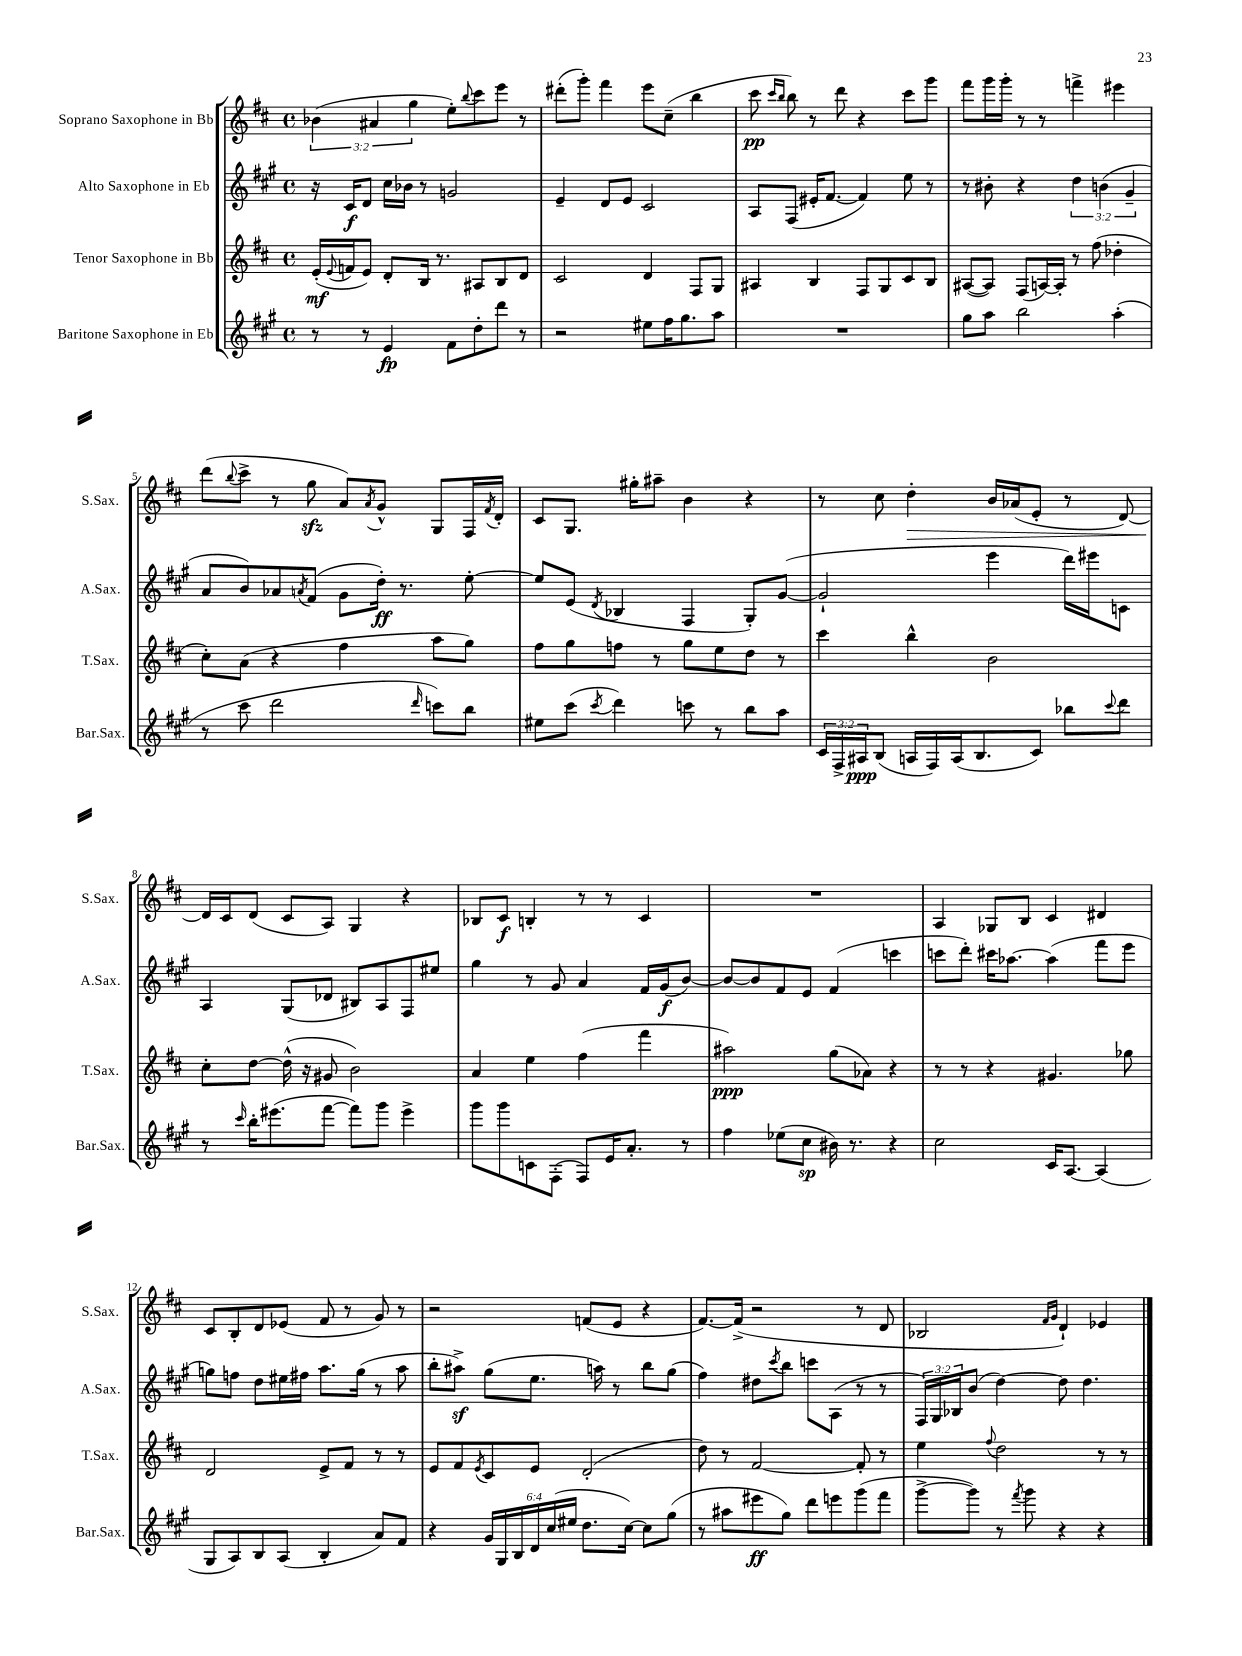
<<
\new StaffGroup <<
\new Staff = "s0" \with { instrumentName = "Soprano Saxophone in Bb" shortInstrumentName = "S.Sax." } {
    \clef treble \key d \major \defaultTimeSignature \time 4/4 \override Staff.TupletNumber.text = #tuplet-number::calc-fraction-text
    \tuplet 3/2 { bes'4( ais'4 g''4 } e''8-.) \appoggiatura { b''8 } cis'''8 e'''8 r8 |
    dis'''8-.( g'''8-.) fis'''4 e'''8 cis''8--( b''4 |
    cis'''8\pp \grace { cis'''16 b''16 } b''8) r8 d'''8 r4 cis'''8 g'''8 |
    fis'''8 g'''16 g'''16-. r8 r8 f'''4-> eis'''4 |
    d'''8( \appoggiatura { b''8 } cis'''8-> r8 g''8\sfz a'8) \acciaccatura { a'8 } g'8-^ g8 fis16 \acciaccatura { fis'8 } d'16-. |
    cis'8 g8. gis''16-. ais''8-- b'4 r4 |
    r8 cis''8 d''4-.\> b'16 aes'16( e'8-. r8 d'8~) |
    d'16\! cis'16 d'8( cis'8 a8) g4 r4 |
    bes8 cis'8\f b4-. r8 r8 cis'4 |
    R1 |
    a4 ges8 b8 cis'4 dis'4 |
    cis'8 b8-. d'8 ees'8( fis'8 r8 g'8) r8 |
    r2 f'8( e'8 r4 |
    fis'8.~) fis'16->( r2 r8 d'8 |
    bes2 \grace { fis'16 g'16 } d'4-!) ees'4 \bar "|." |
}
\new Staff = "s1" \with { instrumentName = "Alto Saxophone in Eb" shortInstrumentName = "A.Sax." } {
    \clef treble \key a \major \defaultTimeSignature \time 4/4 \override Staff.TupletNumber.text = #tuplet-number::calc-fraction-text
    r16 cis'16\f d'8 cis''16 bes'16 r8 g'2 |
    e'4-- d'8 e'8 cis'2 |
    a8 fis8( eis'16-. fis'8.~ fis'4) e''8 r8 |
    r8 bis'8-. r4 \tuplet 3/2 { d''4 b'4( gis'4-- } |
    a'8 b'8) aes'8 \acciaccatura { a'8 } fis'8( gis'8 d''16-.\ff) r8. e''8~-. |
    e''8 e'8( \acciaccatura { d'8 } bes4 fis4 gis8-.) gis'8~( |
    gis'2-! e'''4 d'''16) eis'''16 c'8 |
    a4 gis8( des'8 bis8) a8 fis8 eis''8 |
    gis''4 r8 gis'8 a'4 fis'16 gis'16\f( b'8~) |
    b'8~ b'8 fis'8 e'8 fis'4( c'''4 |
    c'''8 d'''8-.) cis'''16 aes''8.~ aes''4( fis'''8 e'''8 |
    g''8) f''8 d''8 eis''16 fis''16 a''8. g''16( r8 a''8 |
    b''8-. ais''8->\sf) gis''8( e''8. a''16) r8 b''8 gis''8( |
    fis''4) dis''8 \acciaccatura { cis'''8 } b''8 c'''8 a8( r8 r8 |
    \tuplet 3/2 { fis16) gis16 bes16 } b'8( d''4~) d''8 d''4. \bar "|." |
}
\new Staff = "s2" \with { instrumentName = "Tenor Saxophone in Bb" shortInstrumentName = "T.Sax." } {
    \clef treble \key d \major \defaultTimeSignature \time 4/4
    e'16-.\mf( \appoggiatura { e'8 } f'16 e'8) d'8-. b16 r8. ais8 b8 d'8 |
    cis'2 d'4 fis8 g8 |
    ais4 b4 fis8 g8 cis'8 b8 |
    ais8~( ais8) fis8( a16~) a16-. r8 fis''8( des''4-. |
    cis''8-.) a'8( r4 fis''4 a''8 g''8) |
    fis''8 g''8 f''8 r8 g''8 e''8 d''8 r8 |
    cis'''4 b''4-^ b'2 |
    cis''8-. d''8~ d''16-^( r16 gis'8 b'2) |
    a'4 e''4 fis''4( fis'''4 |
    ais''2\ppp) g''8( aes'8) r4 |
    r8 r8 r4 gis'4. ges''8 |
    d'2 e'8-> fis'8 r8 r8 |
    e'8 fis'8 \acciaccatura { e'8 } cis'8 e'8 d'2-.( |
    d''8) r8 fis'2~ fis'8-. r8 |
    e''4 \appoggiatura { fis''8 } d''2 r8 r8 \bar "|." |
}
\new Staff = "s3" \with { instrumentName = "Baritone Saxophone in Eb" shortInstrumentName = "Bar.Sax." } {
    \clef treble \key a \major \defaultTimeSignature \time 4/4 \override Staff.TupletNumber.text = #tuplet-number::calc-fraction-text
    r8 r8 e'4\fp fis'8 d''8-. d'''8 r8 |
    r2 eis''8 fis''16 gis''8. a''8 |
    R1 |
    gis''8 a''8 b''2 a''4-.( |
    r8 cis'''8 d'''2 \grace { d'''16 } c'''8) b''8 |
    eis''8 cis'''8( \acciaccatura { cis'''8 } d'''4) c'''8 r8 b''8 a''8 |
    \tuplet 3/2 { cis'16 fis16-> ais16\ppp } b8( a16 fis16) a16( b8. cis'8) bes''8 \appoggiatura { cis'''8 } d'''8 |
    r8 \grace { cis'''16 } b''16-. eis'''8.( fis'''8~ fis'''8) gis'''8 eis'''4-> |
    gis'''8 gis'''8 c'8 fis8-.( fis8) e'16 a'8.-. r8 |
    fis''4 ees''8( cis''8\sp bis'16) r8. r4 |
    cis''2 cis'16 a8.~ a4( |
    gis8 a8) b8 a8( b4-. a'8) fis'8 |
    r4 \tuplet 6/4 { gis'16 gis16 b16 d'16 cis''16( eis''16 } d''8. cis''16~) cis''8 gis''8( |
    r8 ais''8 eis'''8\ff gis''8) d'''8 e'''8 gis'''8( fis'''8 |
    gis'''8~-> gis'''8) r8 \acciaccatura { fis'''8 } gis'''8 r4 r4 \bar "|." |
}
>>
>>
